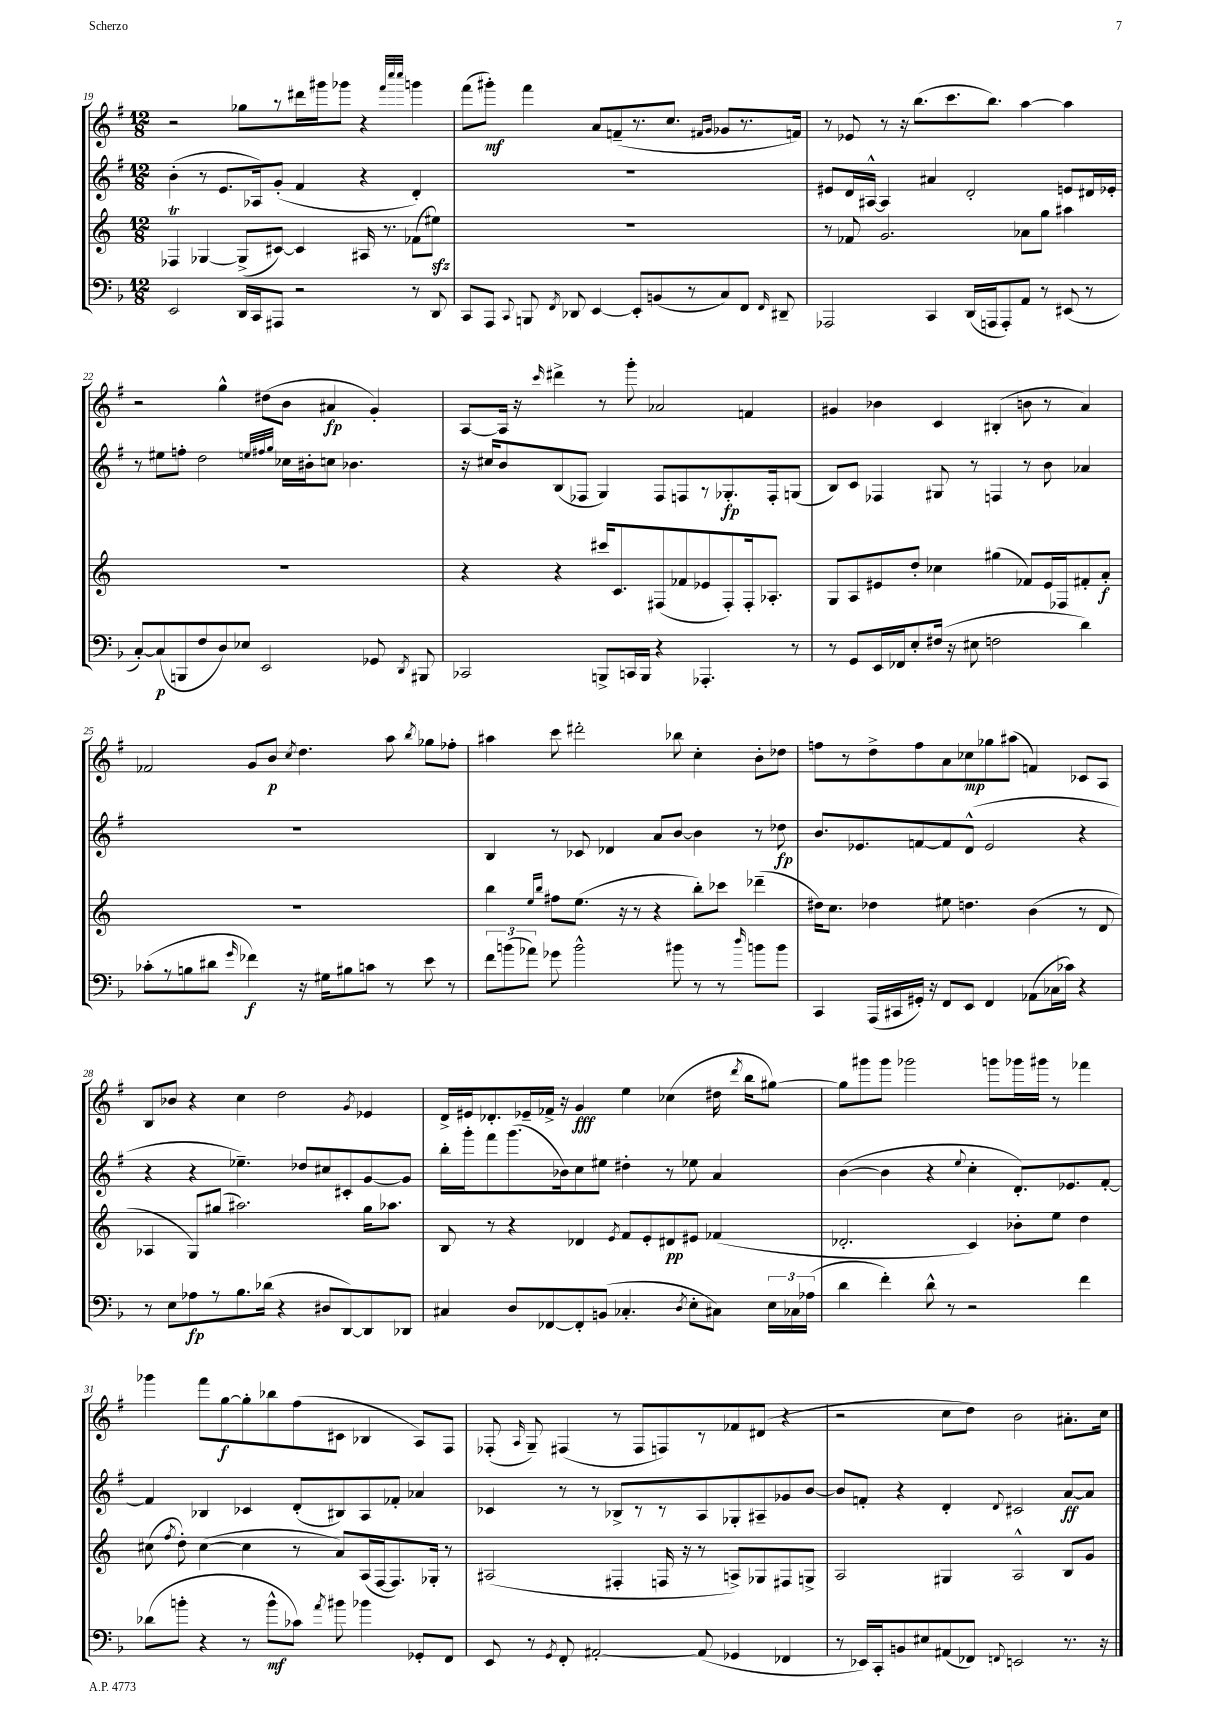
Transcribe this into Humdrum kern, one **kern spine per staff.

**kern	**kern	**kern	**kern
*staff4	*staff3	*staff2	*staff1
*clefF4	*clefG2	*clefG2	*clefG2
*k[b-]	*k[]	*k[f#]	*k[f#]
*M12/8	*M12/8	*M12/8	*M12/8
2EE	4F-	(4b'	2r
.	[4G-	8r	.
.	.	8.e	.
16DD	(8G-^]	.	8gg-
16CC	.	16A-)	.
8AAA#	[8c#)	(8g'	8r
2r	4c#]	4f#	16ddd#
.	.	.	16ggg#
.	.	.	8ggg-
.	16A#	4r	4r
.	8.r	.	.
.	.	.	32qqfff#
.	.	.	32qqcccc
.	.	.	32qqcccc
8r	(8f-	4d')	4ggg
8DD	8ee#)	.	.
=	=	=	=
8CC	1.r	1.r	(8fff#
8AAA	.	.	8ggg#')
8qqCC	.	.	.
8BBB	.	.	4fff#
8qFF	.	.	.
8DD-	.	.	.
[4EE	.	.	8a
.	.	.	(8f~
8EE']	.	.	8.r
(8BB	.	.	.
.	.	.	8.cc
8r	.	.	.
.	.	.	16qqf#
.	.	.	16qqg
8C)	.	.	8g-
8FF	.	.	8.r
16qqFF	.	.	.
8DD#~	.	.	.
.	.	.	16f)
=	=	=	=
2AAA-	8r	8e#	8r
.	8f-	16d	8e-
.	.	[16A#^^	.
.	2.g	4A#]	8r
.	.	.	16r
.	.	.	(8.bb
4CC	.	4a#	.
.	.	.	8.ccc
(16DD	.	2d'	.
16AAA	.	.	8.bb)
8AAA')	.	.	.
8AA	8a-	.	[4aa
8r	8gg	.	.
(8EE#	4aa#	8e	4aa]
8r	.	16d#	.
.	.	16e-'	.
=	=	=	=
[8C')	1.r	8r	2r
(8C]	.	8ee#	.
8BBB	.	8ff'	.
8F	.	2dd	.
8D)	.	.	4gg^^
8E-	.	.	.
2EE	.	.	(8dd#
.	.	32qqee	.
.	.	32qqff#	.
.	.	32qqgg	.
.	.	16cc-	8b
.	.	16b#'	.
.	.	8cc	4a#
.	.	4.b-	.
8GG-	.	.	4g')
8qDD	.	.	.
8BBB#	.	.	.
=	=	=	=
2CC-	4r	16r	[8A
.	.	16cc#	.
.	.	8b	16A]
.	.	.	16r
.	.	.	16qqccc
.	4r	(8B	4ddd#^
.	.	8F-	.
8BBB^	16ccc#	4G)	8r
.	8.c	.	.
16CC	.	.	8ggg'
16BBB	.	.	.
4r	(8F#	8F-	2a-
.	8f-	8F	.
4.AAA-'	8e-	8r	.
.	8F#')	8.G-'	.
.	16F#'	.	4f
.	8.A-'	16F'	.
8r	.	(8G	.
=	=	=	=
8r	8G	8B)	4g#
8GG	8A	8c	.
16EE	8e#	4F-	4b-
16FF-	.	.	.
8E'	8dd'	.	.
(16F#	4cc-	8G#	4c
16r	.	.	.
8E#	.	8r	.
2F	(4gg#	4F	(4B#'
.	8f-)	8r	8b
.	16e#	8b	8r
.	16F-	.	.
4d)	8f#'	4a-	4a)
.	8a'	.	.
=	=	=	=
(8c-'	1.r	1.r	2f-
8r	.	.	.
8B	.	.	.
8d#	.	.	.
16qqg	.	.	.
4f-)	.	.	8g
.	.	.	8b
.	.	.	8qcc
16r	.	.	4.dd
16G#	.	.	.
8B#	.	.	.
8c	.	.	.
8r	.	.	8aa
.	.	.	8qbb
8e	.	.	8gg-
8r	.	.	8ff-'
=	=	=	=
12f	4bb	4B	4aa#
(12b	.	.	.
12a-)	.	.	.
.	16qqee	.	.
.	16qqbb	.	.
8g-	8ff#	8r	8ccc
2b^^	(8.ee	8c-	2ddd#'
.	.	4d-	.
.	16r	.	.
.	8r	.	.
.	4r	8a	.
8b#	.	[8b	8bb-
8r	8bb')	4b]	4cc'
8r	8ccc-	.	.
16qqdd	.	.	.
8b	(4ddd-~	8r	8b'
8b	.	8dd-	8dd-
=	=	=	=
4CC	16dd#)	8.b	8ff
.	8.cc	.	.
.	.	.	8r
.	.	8.e-	.
(16AAA	4dd-	.	8dd^
16CC#	.	.	.
16GG#')	.	[8f	8ff
16r	.	.	.
8FF	8ee#	8f]	8a
8EE	4.dd	(8d^^	8cc-
4FF	.	2e-	8gg-
.	.	.	(8aa#
(8AA-	(4b	.	4f)
16C-	.	.	.
16c-)	.	.	.
4r	8r	4r	8c-
.	8d	.	8A
=	=	=	=
8r	4A-	4r	8B
8E	.	.	8b-
8A-	8G)	4r	4r
8r	(8gg#	.	.
8.B-	2.aa#)	4.ee-~)	4cc
(16d-	.	.	.
4r	.	.	2dd
.	.	8dd-	.
8D#	.	8cc#	.
[8DD)	.	8c#'	.
.	.	.	8qg
8DD]	16gg#	[8g	4e-
.	8.aa-	.	.
8DD-	.	8g]	.
=	=	=	=
4C#	8B	16bb'	16d^
.	.	16ggg'	16e#
.	8r	8fff#	8.d-'
8D	4r	(8.ggg	.
.	.	.	16e-~
[8FF-	.	.	16f-^
.	.	16b-)	16r
8FF-']	4d-	8cc	4g
(8BB	.	8ee#	.
.	8qe	.	.
4.C-'	8f	4dd#'	4ee
.	8e'	.	.
.	8d#	8r	(4cc-
8qD	.	.	.
8E'	8e#	8ee-	.
8C#)	(4f-	4a	16dd#
.	.	.	8qddd
.	.	.	16bb
24E	.	.	[8gg#)
24C-	.	.	.
(24A-	.	.	.
=	=	=	=
4d	2.d-'	([4b	8gg#]
.	.	.	8ggg#
4f')	.	4b]	8ggg#
.	.	.	2ggg-
8d^^	.	4r	.
8r	.	.	.
.	.	8qqee	.
2r	4c)	4cc'	.
.	.	.	8ggg
.	8b-'	8.d')	16ggg-
.	.	.	16ggg#
.	8ee	.	8r
.	.	8.e-	.
4f	4dd	.	4fff-
.	.	[8f#'	.
=	=	=	=
(8d-	(8cc#	4f#]	4ggg-
.	8qff	.	.
8b'	8dd')	.	.
4r	([4cc#	4B-	8fff#
.	.	.	[8gg
8r	4cc#]	4c-	8gg']
8b^^	.	.	8bb-
8c-)	8r	(8d'	(8ff#
8qa	.	.	.
8b#	8a)	8B#)	8c#
4b-	(16A	8A	4B-
.	[16F	.	.
.	8.F])	8f-'	.
8GG-'	.	4a-	8A)
.	16G-'	.	.
8FF	8r	.	8F#
=	=	=	=
8EE	(2A#	4c-	(8F-'
.	.	.	16qqA
8r	.	.	8G~)
8qGG	.	.	.
8FF'	.	8r	(4F#
[2AA#'	.	8r	.
.	4F#'	8B-^	8r
.	.	8r	8F#
.	16F	8r	8F)
.	16r	.	.
(8AA#]	8r	8A	8r
4GG-	8A^)	8G-'	8f-
.	8G-	8A#~	(8d#
4FF-	8F#	8g-	4r
.	8G^	[8b	.
=	=	=	=
8r	2A	8b]	2r
16EE-)	.	8f'	.
16CC'	.	.	.
8BB	.	4r	.
8E#	.	.	.
(8AA#	4G#	4d'	8cc
8FF-)	.	.	8dd)
8qqFF	.	8qqd	.
2EE	2A^^	2c#	2b
8.r	8B	[8a	8.a#'
.	8g	8a]	.
16r	.	.	16cc
==	==	==	==
*-	*-	*-	*-
